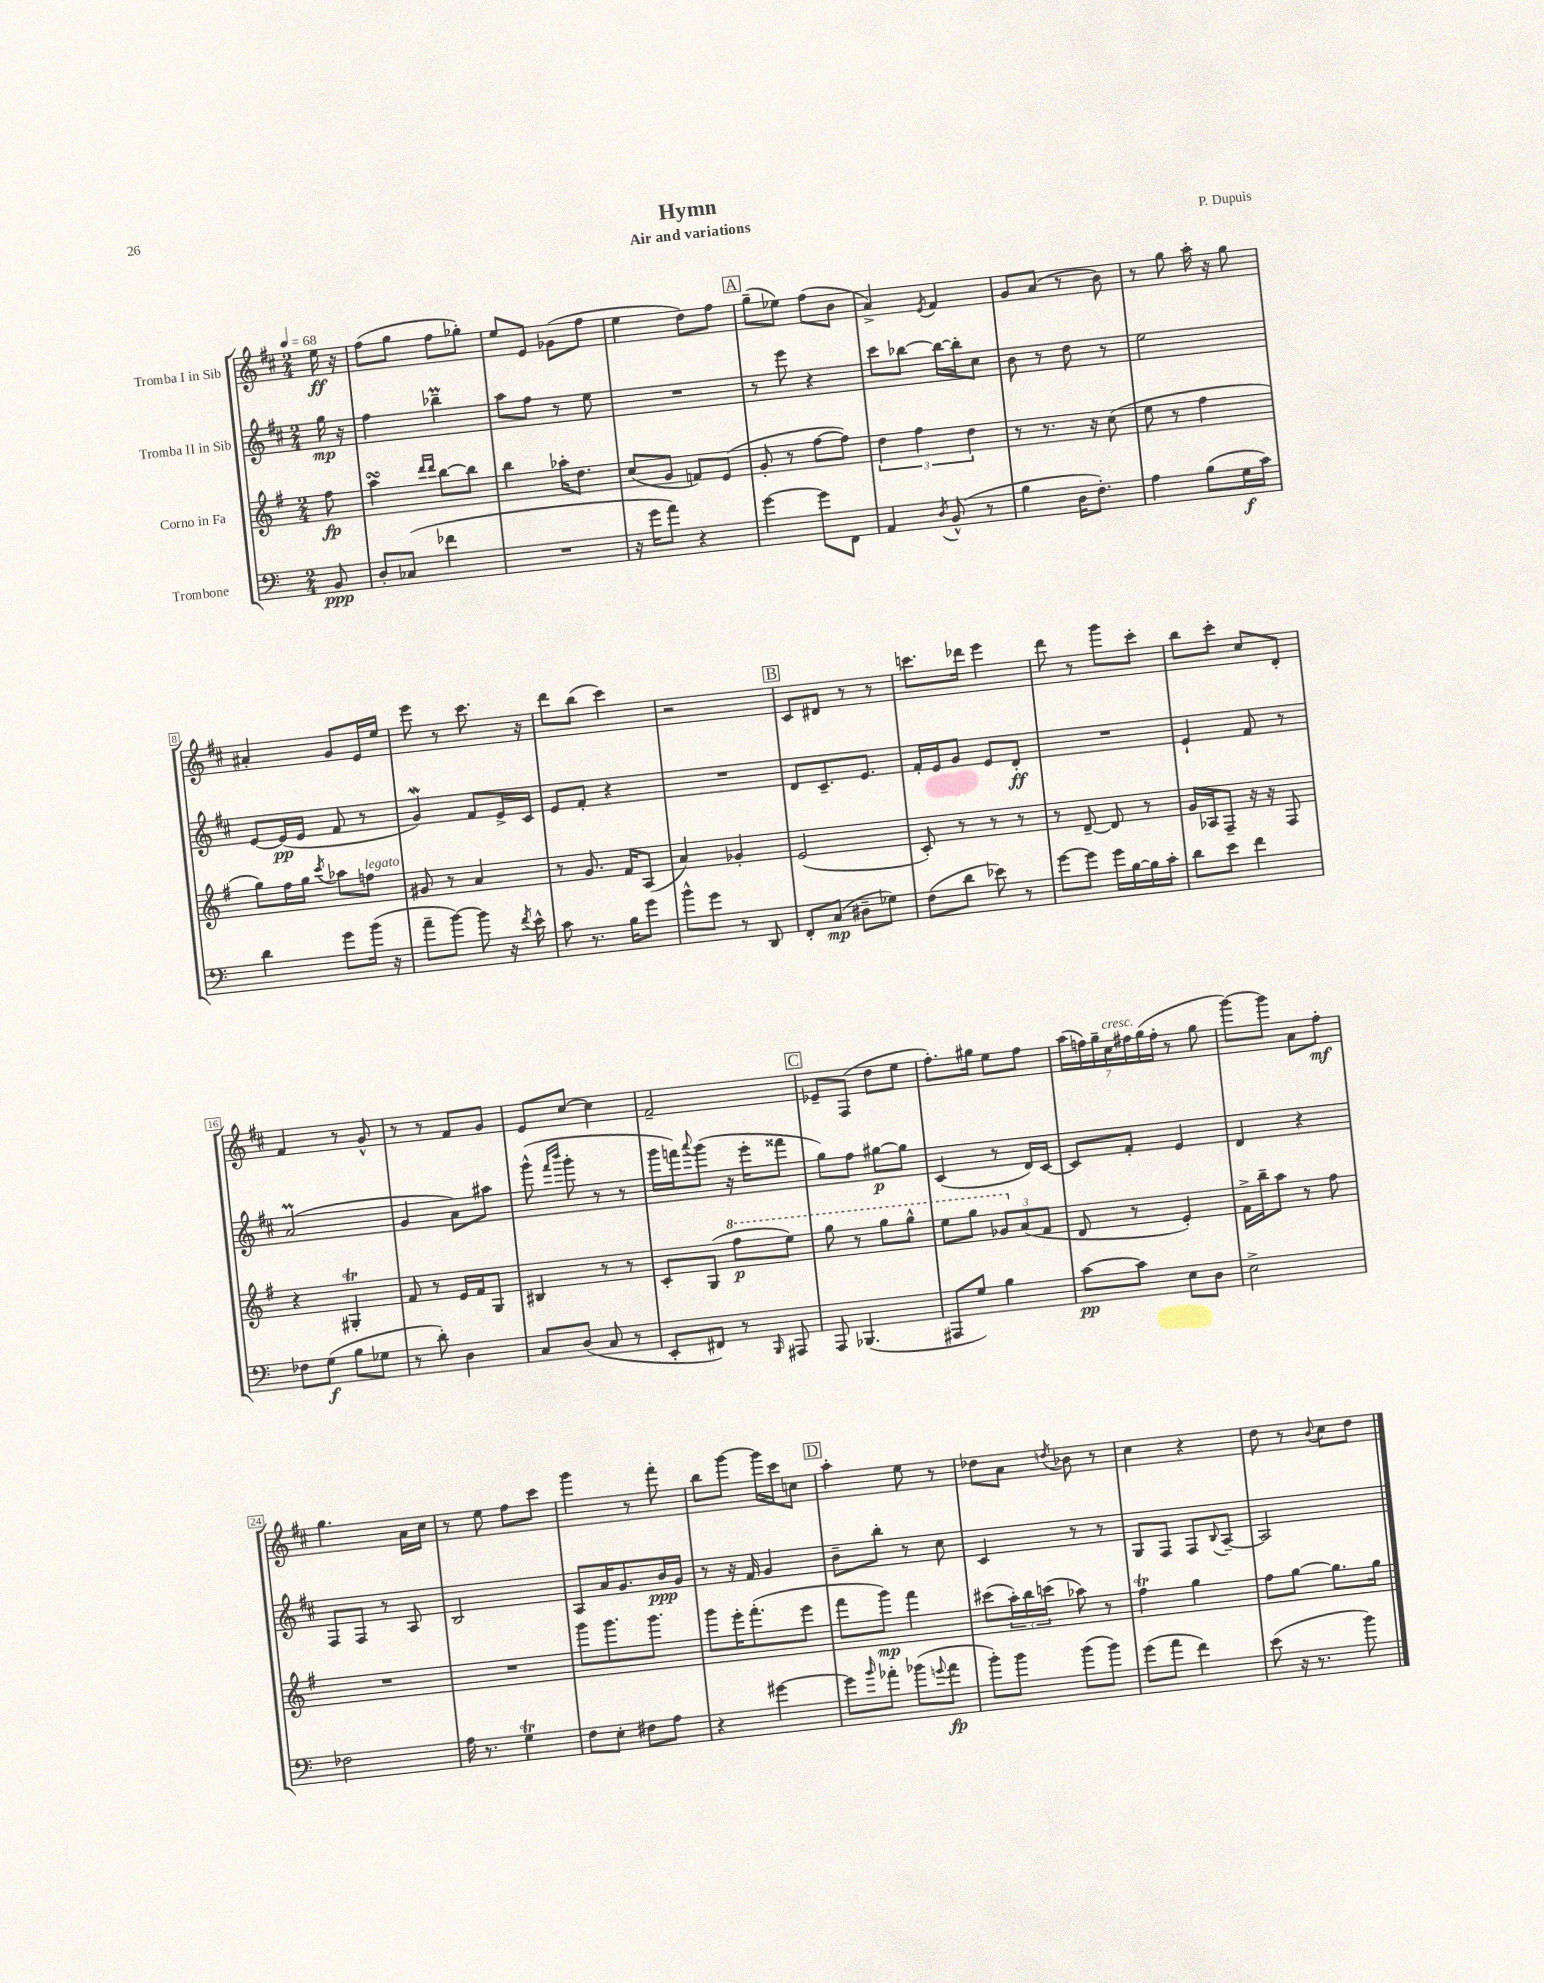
\header { title = "Hymn" composer = "P. Dupuis" subtitle = "Air and variations" }
<<
\new StaffGroup <<
\new Staff = "s0" \with { instrumentName = "Tromba I in Sib" } {
    \clef treble \key d \major \numericTimeSignature \time 2/4 \partial 8 \tempo 4 = 68
    e''16\ff r16 |
    fis''8( g''8 fis''8 ges''8-.) |
    e''8 e'8 ges'8( fis''8 |
    e''4 d''8) fis''8 |
    \mark \markup { \box "A" } g''8--( ees''8) fis''8( b'8 |
    a'4->) \acciaccatura { e'8 } fis'4 |
    g'8 a'8( r8 b'8) |
    r8 g''8 a''16-. r16 g''8 |
    ais'4-. g'8 e'16 e''16 |
    e'''8 r8 cis'''8. r16 |
    d'''8 b''8( cis'''4) |
    r2 |
    \mark \markup { \box "B" } cis'8 dis'8 r8 r8 |
    c'''8. des'''16 e'''4 |
    d'''8 r8 g'''8 cis'''8-. |
    b''8 cis'''8-. cis''8 d'8-. |
    fis'4 r8 g'8-^ |
    r8 r8 fis'8 g'8 |
    e'8 cis''8~ cis''4 |
    fis'2-- |
    \mark \markup { \box "C" } ees'8-- fis8( d''8 e''8 |
    fis''8.-.) gis''16 e''8 fis''8 |
    \tuplet 7/4 { a''16( f''16) g''16-- cis''16^\markup { \italic "cresc." } fis''16 g''16( fis''16-. } r8 g''8 |
    g'''8~) g'''8 a'8 fis''8-.\mf |
    g''4. a'16 cis''16 |
    r8 e''8 fis''8 cis'''8 |
    g'''4 r8 fis'''8-. |
    b''8 g'''8~ g'''16 cis'''16 c''8 |
    \mark \markup { \box "D" } a''4-. e''8 r8 |
    des''8 a'8 \acciaccatura { d''8 } bes'8 r8 |
    cis''4 r4 |
    d''8 r8 \appoggiatura { b'8 } cis''8 d''8 \bar "|." |
}
\new Staff = "s1" \with { instrumentName = "Tromba II in Sib" } {
    \clef treble \key d \major \numericTimeSignature \time 2/4 \partial 8
    g''16\mp r16 |
    fis''4 bes''4--\prall |
    a''8 fis''8 r8 e''8 |
    R2 |
    \mark \markup { \box "A" } r8 e'''8 r4 |
    cis'''8 bes''8~ bes''16~ bes''16-. cis''8 |
    b'8 r8 d''8 r8 |
    e''2 |
    e'8~ e'16\pp( e'16 fis'8 r8 |
    g'4\mordent) fis'8 e'16-> cis'16 |
    e'8 fis'8-. r4 |
    R2 |
    \mark \markup { \box "B" } d'8 cis'8.-- e'8. |
    fis'16-. e'16 g'8 e'8 d'8-.\ff |
    R2 |
    e'4-! fis'8 r8 |
    a'2\prall( |
    g'4 a'8) ais''8 |
    g'''8-^( \grace { fis'''16 b'''16 } g'''8-. r8 r8 |
    g'''16 f'''16) \appoggiatura { a'''8 } g'''8( r16 e'''16-. fisis'''8 |
    \mark \markup { \box "C" } g''8) fis''8 gis''8~\p gis''8 |
    cis'4( r8 d'16) cis'16~ |
    cis'8 fis'8-. e'4 |
    d'4 r4 |
    fis8 fis8 r8 a8 |
    b2 |
    a8 a'16 g'8. b'16\ppp g'16 |
    r8 r16 fis'16 g'4 |
    \mark \markup { \box "D" } b'8-- b''8-. r8 cis''8 |
    cis'4 r8 r8 |
    g8 fis8 fis8 \appoggiatura { b8 } a8~-- |
    a2 \bar "|." |
}
\new Staff = "s2" \with { instrumentName = "Corno in Fa" } {
    \clef treble \key g \major \numericTimeSignature \time 2/4 \partial 8
    fis''8\fp |
    a''4\turn \grace { d'''16 d'''16 } b''8~ b''8 |
    b''4 aes''16-. d''8. |
    c''8( g'8 f'8) e'8( |
    \mark \markup { \box "A" } g'8-. r8 fis''8~ fis''8) |
    \tuplet 3/2 { d''4 fis''4 d''4 } |
    r8 r8. r16 c''8( |
    e''8 r8 fis''4 |
    g''8) fis''16 g''16 \acciaccatura { c'''8 } aes''8 f''8^\markup { \italic "legato" } |
    gis'8 r8 a'4 |
    r8 g'8. fis'16 a8( |
    a'4) ges'4-. |
    \mark \markup { \box "B" } e'2( |
    c'8-.) r8 r8 r8 |
    r8 d'8~-- d'8 r8 |
    g'16 aes16 fis8-- r16 r16 fis8 |
    r4 gis4-.\trill |
    fis'8 r8 e'16 fis'16 g8 |
    bis4 r8 r8 |
    c'8-. g8( \ottava #1 fis'''8\p e'''8) |
    \mark \markup { \box "C" } g'''8 r8 g'''8 g'''8-^ |
    e'''8 g'''8 \tuplet 3/2 { ges''8 \ottava #0 a'8( fis'8 } |
    d'8 r8 e'4-.) |
    fis'16-> b''16-- a''8 r8 fis''8 |
    R2 |
    R2 |
    g'''8 g'''8. g'''8. |
    g'''8 e'''16-. fis'''8.-.( e'''8 |
    \mark \markup { \box "D" } fis'''8 g'''8\mp) fis'''4 |
    cis'''8( \tuplet 3/2 { a''16-.) b''16 c'''16( } aes''8) r8 |
    fis''4\trill g''4 |
    fis''8 g''8~ g''8. g''16 \bar "|." |
}
\new Staff = "s3" \with { instrumentName = "Trombone" } {
    \clef bass \key c \major \numericTimeSignature \time 2/4 \partial 8
    b,8\ppp |
    d8-. ces8( fes'4 |
    R2 |
    r16 g'16 a'8) r4 |
    \mark \markup { \box "A" } g'4~ g'8 f,8 |
    a,4 \acciaccatura { d8 } b,8-^( r8 |
    b4 d16 f8.-.) |
    a4 b8( g16\f c'16) |
    d'4 g'8 b'16( r16 |
    a'8-- b'8~) b'8 r16 \acciaccatura { f'8 } e'16-^ |
    c'8 r8. b16 g'8 |
    b'8-^ g'8 r8 d,8 |
    \mark \markup { \box "B" } f,8-. c8\mp( dis8-- ges8) |
    f8( d'8 ees'8) r8 |
    g'8~ g'8 g'16 b16~ b16 c'16-. |
    d'8 e'8 f'4 |
    fes8 g8\f( b8 ges8 |
    r8 d'8-.) d4 |
    c8 d8( c8 r8 |
    e,8-. fis,8) r8 \grace { b,,16 } ais,,8 |
    \mark \markup { \box "C" } a,,8 bes,,4.( |
    ais,,8 g8) b4 |
    c'8~\pp c'8 e8 d8 |
    e2-> |
    fes2 |
    a16 r8. g4\trill |
    f8 e8-. fis8 a8 |
    r4 gis'4~ |
    \mark \markup { \box "D" } gis'8 \grace { b'16 } aes'8-. bes'8( \appoggiatura { g'8 } aes'8\fp |
    b'8-.) b'8 b'8( b'8) |
    g'8( a'8 f'4) |
    e'8( r16 r8. b'8) \bar "|." |
}
>>
>>
\layout { \context { \Score \override BarNumber.stencil = #(make-stencil-boxer 0.1 0.3 ly:text-interface::print) } }
